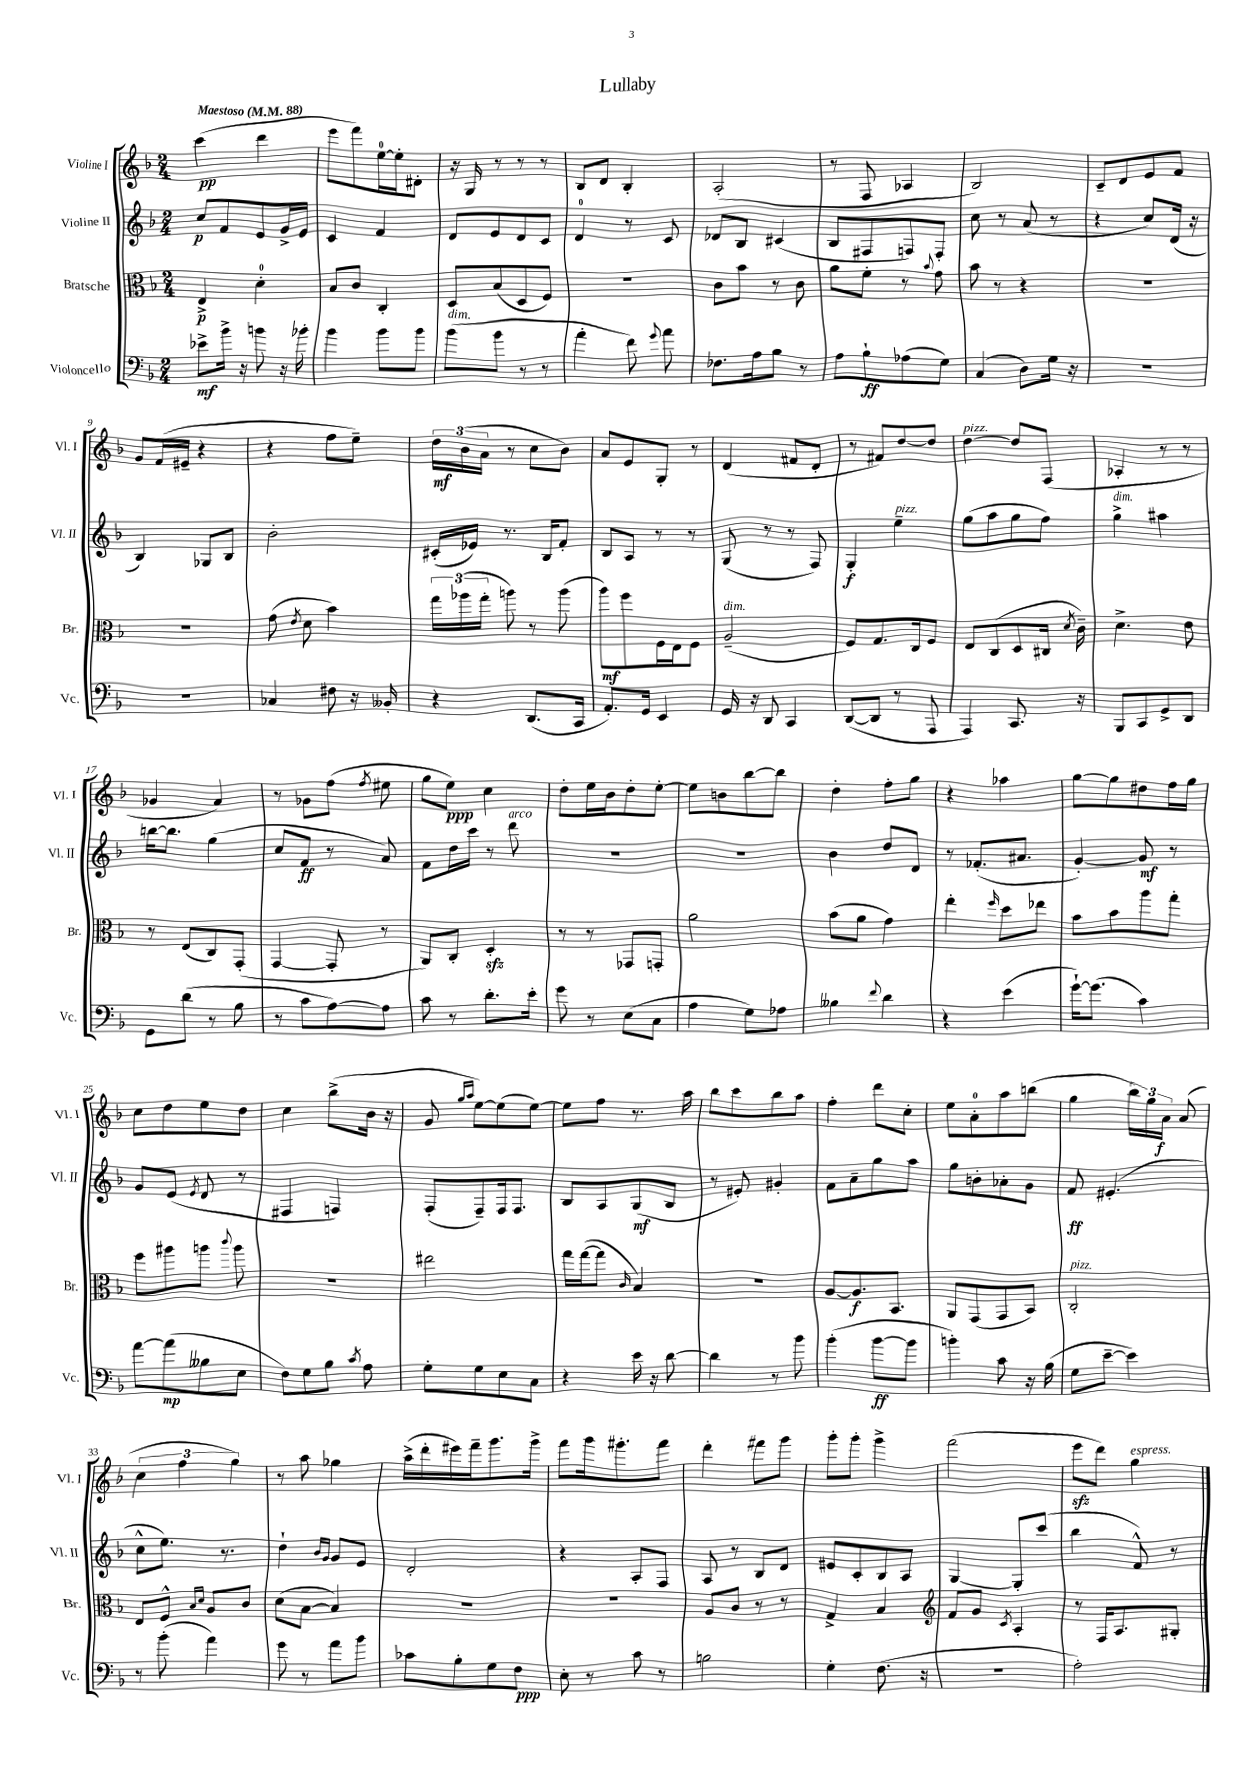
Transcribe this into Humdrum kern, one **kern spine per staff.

**kern	**kern	**kern	**kern
*staff4	*staff3	*staff2	*staff1
*clefF4	*clefC3	*clefG2	*clefG2
*k[b-]	*k[b-]	*k[b-]	*k[b-]
*M2/4	*M2/4	*M2/4	*M2/4
*MM88	*MM88	*MM88	*MM88
8e-^	4E^	8cc	(4ccc
16b-^	.	8f	.
16r	.	.	.
8b	4d'	8e	4ddd
16r	.	16g^	.
16b-'	.	16e	.
=	=	=	=
4b-	8B-	4c	8eee
.	8c	.	8fff)
8b-	4C'	4f	[16ee
.	.	.	16ee']
8b-	.	.	8d#'
=	=	=	=
(8b-	8D	8d	16r
.	.	.	16G
8b-	(8B-	8e	8r
8r	8D	8d	8r
8r	8F)	8c	8r
=	=	=	=
4a'	2r	4d	8B-
.	.	.	8d
8f)	.	8r	4B-'
8qqg	.	.	.
8a	.	8c	.
=	=	=	=
8.F-	8c	8d-	(2A'
.	8b-	8B-	.
16A	.	.	.
8B-	8r	(4c#	.
8r	8c	.	.
=	=	=	=
8A	8a	8B-	8r
8B-`	8f'	8F#	8F
(8A-	8r	8F)	4A-
.	8qqb-	.	.
8G)	8g	8F'	.
=	=	=	=
(4C	8b-	8cc	2B-)
.	8r	8r	.
8D)	4r	(8a	.
16G	.	8r	.
16r	.	.	.
=	=	=	=
2r	2r	4r	8c~
.	.	.	8d
.	.	8cc)	8e
.	.	(16d	8f
.	.	16r	.
=	=	=	=
2r	2r	4B-)	8g
.	.	.	(16f
.	.	.	16e#~
.	.	8G-	4r
.	.	8B-	.
=	=	=	=
4C-	(8g	2b-'	4r
.	8qe	.	.
.	8d	.	.
8F#	4b-)	.	8ff
16r	.	.	8ee~)
16BB--'	.	.	.
=	=	=	=
4r	24gg	(16c#'	24dd
.	(24aa-	.	(24b-
.	.	16e-)	.
.	24gg'	.	24a
.	8aa)	8.r	8r
(8.DD	8r	.	8cc
.	.	16B-	.
.	(8aa	8f'	8b-)
16CC	.	.	.
=	=	=	=
8.AA')	8aa)	8B-	8a
.	8ff	8A	8e
16GG	.	.	.
4EE	16F	8r	8G'
.	16E	.	.
.	8F	8r	8r
=	=	=	=
16GG	(2A~	(8G	(4d
16r	.	.	.
8DD	.	8r	.
4CC	.	8r	8f#
.	.	8F)	8d'
=	=	=	=
([8DD	8F)	4G'	8r
8DD]	8.G	.	8f#)
8r	.	4ee~	[8dd
.	16C	.	.
8AAA	8F	.	8dd]
=	=	=	=
4AAA)	8E	(8gg	[4dd
.	(8C	8aa	.
8.CC	8D	8gg	8dd]
.	16C#	8ff)	(8F
.	8qd	.	.
16r	16c~)	.	.
=	=	=	=
8BBB-	4.d^	4gg^	4A-'
8CC	.	.	.
8GG^	.	4aa#	8r
8DD	8e	.	8r
=	=	=	=
8GG	8r	[16bb	4g-
.	.	8.bb]	.
(8d	(8E	.	.
8r	8C)	(4gg	4a)
8B-	(8GG'	.	.
=	=	=	=
8r	[4GG	8cc	8r
8c	.	8f	8g-
[8A)	8GG']	8r	(8ff
.	.	.	8qff
8A]	8r	8a)	8ee#
=	=	=	=
8c	8AA)	8f	8gg
8r	8C'	16dd	8ee)
.	.	16ccc	.
8.d'	4D'	8r	4cc
.	.	8ddd	.
16e'	.	.	.
=	=	=	=
8g	8r	2r	8dd'
8r	8r	.	16ee
.	.	.	16b-
(8E	8GG-	.	8dd'
8C	8GG'	.	[8ee'
=	=	=	=
4A	2a	2r	8ee]
.	.	.	8b
8G)	.	.	[8bb-
8A-	.	.	8bb-]
=	=	=	=
4B--	(8b-	4b-	4dd'
.	8a	.	.
8qqf	.	.	.
4d	4g)	8dd	8ff'
.	.	8d	8gg
=	=	=	=
4r	4ee'	8r	4r
.	.	(8.f-'	.
.	16qqff	.	.
(4e	8dd	.	4aa-
.	.	8.a#	.
.	8ee-	.	.
=	=	=	=
[16g`)	8b-	[4g')	[8gg
(8.g]	.	.	.
.	8b-	.	8gg]
4c)	8aa	8g]	8dd#
.	8gg'	8r	16ff
.	.	.	16gg
=	=	=	=
[8a	8ff	8g	8cc
(8a]	8aa#	(8e	8dd
.	.	8qe	.
8B--	8aa	8d	8ee
.	8qqccc	.	.
8E	8aa	8r	8dd
=	=	=	=
8F)	2r	4F#	4cc
8G	.	.	.
8B-	.	4F)	(8bb-^
8qc	.	.	.
8A	.	.	16b-
.	.	.	16r
=	=	=	=
8G'	2ee#	(8F'	8g
.	.	.	16qqgg
.	.	.	16qqaa
8G	.	8F~)	[8ee)
8E	.	16F	(8ee]
.	.	8.F	.
8C	.	.	[8ee)
=	=	=	=
4r	16gg	8B-	8ee]
.	([16gg	.	.
.	8gg]	8A	8ff
.	16qqc	.	.
16e	4B-)	(8G	8.r
16r	.	.	.
[8d	.	8B-	.
.	.	.	16aa
=	=	=	=
4d]	2r	8r	8bb-
.	.	8e#')	8ccc
8r	.	4g#'	8bb-
8b-	.	.	8aa
=	=	=	=
(4b-'	[8A	8f	4ff'
.	8.A]	8a~	.
[8b-	.	8gg	8ddd
.	8.BB-	.	.
8b-]	.	8aa	8cc'
=	=	=	=
4b')	8AA	8gg	8ee
.	(8GG	8b'	8a'
8c	8GG	8a-'	8aa
16r	8BB-)	8g	(8bb
(16B-	.	.	.
=	=	=	=
8G	2C'	8f	4gg
[8e~	.	(4.e#'	.
4e])	.	.	24bb-)
.	.	.	24gg
.	.	.	24a
.	.	.	(8a
=	=	=	=
8r	8E	8cc^^	6cc
(8b-'	8F^^	8.ee)	.
.	.	.	6ff
.	16qqB-	.	.
.	16qqd	.	.
4a)	8A	.	.
.	.	8.r	.
.	.	.	6gg)
.	8c	.	.
=	=	=	=
8g	(8d	4dd`	8r
8r	[8B-	.	8aa
.	.	16qqb-	.
.	.	16qqg	.
8a	4B-])	8g	4gg-
8b-	.	8e	.
=	=	=	=
8c-	2r	2d'	(16aa^
.	.	.	16ddd'
8B-'	.	.	16eee#)
.	.	.	16fff~
8G	.	.	8.ggg
8F	.	.	.
.	.	.	16ggg^
=	=	=	=
8E'	2r	4r	8fff
8r	.	.	16ggg
.	.	.	8.ggg#'
8c	.	8A'	.
8r	.	8F	8fff
=	=	=	=
2B	8A	8A	4ddd'
.	8c	8r	.
.	8r	8B-	8fff#
.	8r	8d	8ggg
=	=	=	=
4G'	4G^	8e#	8ggg'
.	.	8c'	8ggg'
(8.F	4B-	8B-	4ggg^
.	.	8A	.
16r	.	.	.
=	=	=	=
*	*clefG2	*	*
2r	8f	[4G	(2fff
.	8g	.	.
.	8qc	.	.
.	4A'	8G']	.
.	.	(8ccc	.
=	=	=	=
2A')	8r	4bb-	8eee
.	16F	.	8ddd)
.	8.A	.	.
.	.	8f^^)	4gg
.	8G#'	8r	.
==	==	==	==
*-	*-	*-	*-
